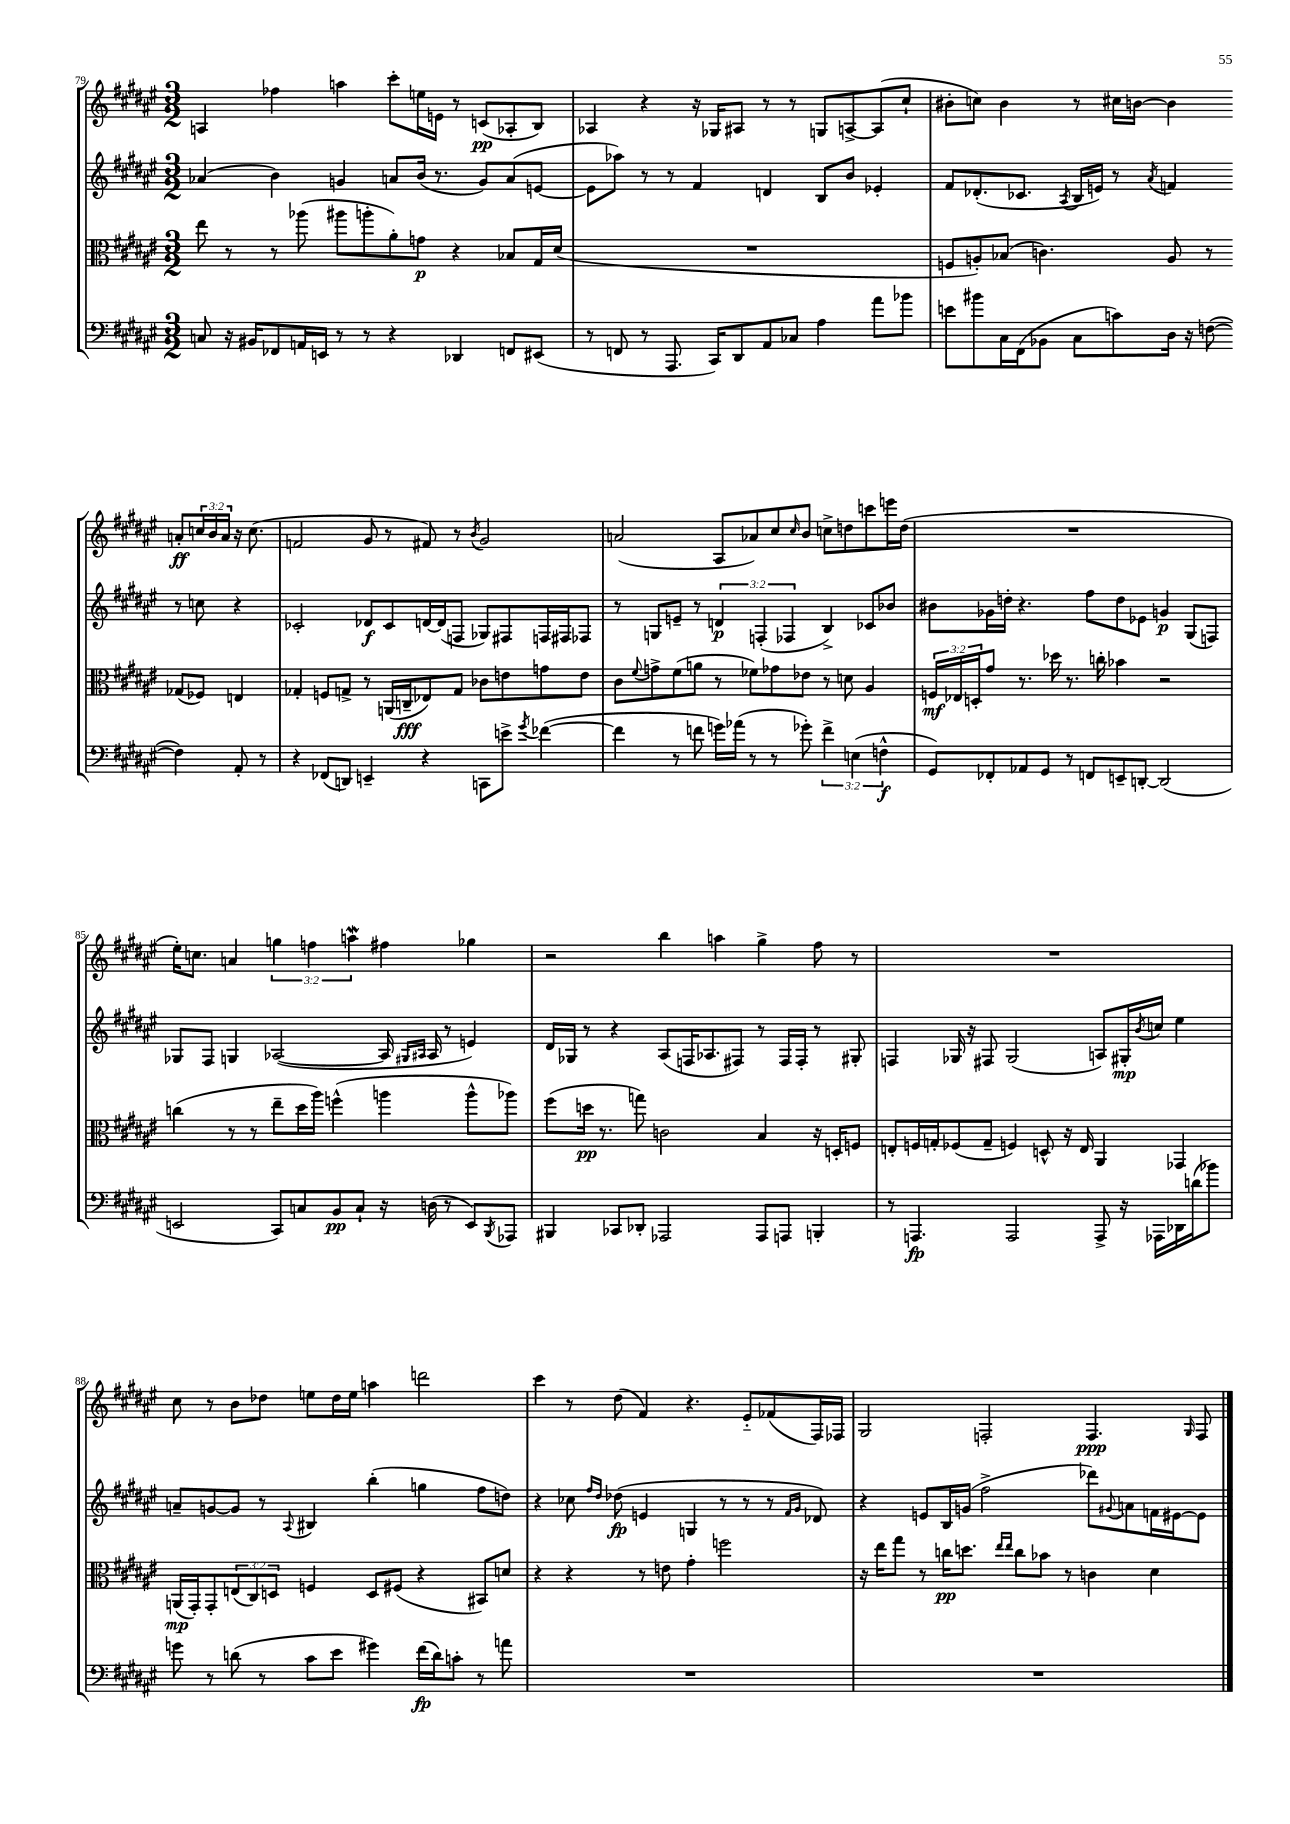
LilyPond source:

<<
\new StaffGroup <<
\new Staff = "s0" {
    \clef treble \key fis \major \numericTimeSignature \time 3/2 \override Staff.TupletNumber.text = #tuplet-number::calc-fraction-text
    a4 fes''4 a''4 cis'''8-. e''16 e'16 r8 c'8\pp( aes8-. b8) |
    aes4 r4 r16 ges16 ais8 r8 r8 g8 a8~-> a8( cis''8-! |
    bis'8-. c''8) bis'4 r8 cis''16 b'16~ b'4 a'8-.\ff \tuplet 3/2 { c''16 b'16 a'16 } r16 c''8.( |
    f'2 gis'8 r8 fis'8) r8 \acciaccatura { b'8 } gis'2 |
    a'2( ais8 aes'8) cis''8 \grace { cis''16 } b'8 c''8-> d''8 c'''8 e'''16 d''16( |
    R1. |
    eis''16-.) c''8. a'4 \tuplet 3/2 { g''4 f''4 a''4\mordent } fis''4 ges''4 |
    r2 b''4 a''4 gis''4-> fis''8 r8 |
    R1. |
    cis''8 r8 b'8 des''8 e''8 des''16 e''16 a''4 d'''2 |
    cis'''4 r8 dis''8( fis'4) r4. eis'8-_ fes'8( fis16) fes16 |
    gis2 f2-. f4.\ppp \grace { gis16 } f8 \bar "|." |
}
\new Staff = "s1" {
    \clef treble \key fis \major \numericTimeSignature \time 3/2 \override Staff.TupletNumber.text = #tuplet-number::calc-fraction-text
    aes'4( b'4) g'4 a'8 b'16( r8. g'8) a'8( e'8~ |
    e'8 aes''8) r8 r8 fis'4 d'4 b8 b'8 ees'4-. |
    fis'8 des'8.-.( ces'8. \acciaccatura { ais8 } b16 e'16) r8 \acciaccatura { ais'8 } f'4 r8 c''8 r4 |
    ces'2-. des'8\f ces'8 d'16~ d'16( f8 ges8) fis8 f16 fis16 fes8 |
    r8 g8 e'8-- r8 \tuplet 3/2 { d'4\p f4-.( fes4 } b4->) ces'8 bes'8 |
    bis'8 ges'16 d''16-. r4. fis''8 d''8 ees'8 g'4\p gis8( f8) |
    ges8 fis8 g4 aes2~( aes16 \grace { gis16 ais16 } ais16 r8 e'4) |
    dis'16 ges16 r8 r4 ais8( f16 aes8. fis8) r8 fis16 fis16-. r8 gis8-. |
    f4 ges16 r16 fis8 ges2( a8) gis16-.\mp \acciaccatura { b'8 } c''16 eis''4 |
    a'8-- g'8~ g'8 r8 \appoggiatura { ais8 } bis4 b''4-.( g''4 fis''8 d''8) |
    r4 ces''8 \grace { fis''16 dis''16 } des''8\fp( e'4 g4 r8 r8 r8 \grace { fis'16 gis'16 } des'8) |
    r4 e'8 b16 g'16( fis''2-> des'''8) \appoggiatura { gis'8 } a'8 f'16 eis'16~ eis'8 \bar "|." |
}
\new Staff = "s2" {
    \clef alto \key fis \major \numericTimeSignature \time 3/2 \override Staff.TupletNumber.text = #tuplet-number::calc-fraction-text
    eis''8 r8 r8 aes''8( ais''8 a''8-. ais'8-.) g'8\p r4 bes8 gis16 dis'16( |
    R1. |
    f8 a8-.) bes8( c'4.) a8 r8 ges8( fes8) e4 |
    ges4-. f8 g8-> r8 a,16( c16--\fff ees8) g8 ces'8 e'8 g'8 e'8 |
    cis'8 \appoggiatura { fis'8 } g'8-> fis'8( a'8 r8 fes'8) ges'8 ees'8 r8 d'8 ais4 |
    \tuplet 3/2 { f16\mf ees16 d16-. } gis'8 r8. des''16 r8. c''16-. bes'4 r2 |
    c''4( r8 r8 eis''8-- dis''16 ais''16) f''4-^( a''4 a''8-^ aes''8) |
    fis''8( d''16\pp r8. g''8) c'2 b4 r16 d16-. f8 |
    e8-. f16 g16-. fes8( g8-- f4) d8-^ r16 e16 ais,4 ges,4 |
    a,16\mp( gis,16-.) gis,8-. \tuplet 3/2 { e8( cis8) d8 } f4 d8 fis8( r4 bis,8) d'8 |
    r4 r4 r8 e'8 gis'4-. f''2 |
    r16 eis''16 gis''8 r8 c''16\pp d''8. \grace { eis''16 eis''16 } c''8 bes'8 r8 c'4 dis'4 \bar "|." |
}
\new Staff = "s3" {
    \clef bass \key fis \major \numericTimeSignature \time 3/2 \override Staff.TupletNumber.text = #tuplet-number::calc-fraction-text
    c8 r16 bis,16 fes,8 a,16 e,16 r8 r8 r4 des,4 f,8 eis,8( |
    r8 f,8 r8 ais,,8. cis,16) dis,8 ais,8 ces8 ais4 ais'8 bes'8 |
    e'8 bis'8 cis16 fis,16( bes,8 cis8 c'8) dis16 r16 f8~( f4) ais,8-. r8 |
    r4 fes,8( d,8) e,4-- r4 c,8 e'8-> \acciaccatura { gis'8 } fes'4~( |
    fes'4 r8 f'8 g'16) aes'16( r8 r8 ges'8-.) \tuplet 3/2 { f'4-> e4( f4-^\f } |
    gis,8) fes,8-. aes,8 gis,8 r8 f,8 e,8-- d,8~-. d,2( |
    e,2 cis,8) c8 b,8\pp c8-! r16 d16( r8 e,8) \acciaccatura { b,,8 } aes,,8 |
    bis,,4 ces,8 des,8-. aes,,2 aes,,8 a,,8 b,,4-. |
    r8 a,,4.\fp a,,2 a,,8-> r16 aes,,16 des,16 d'16( bes'8) |
    g'8 r8 d'8( r8 cis'8 eis'8 gis'4) fis'16\fp( d'16) c'8-. r8 a'8 |
    R1. |
    R1. \bar "|." |
}
>>
>>
\layout { \context { \Score currentBarNumber = #79 } }
